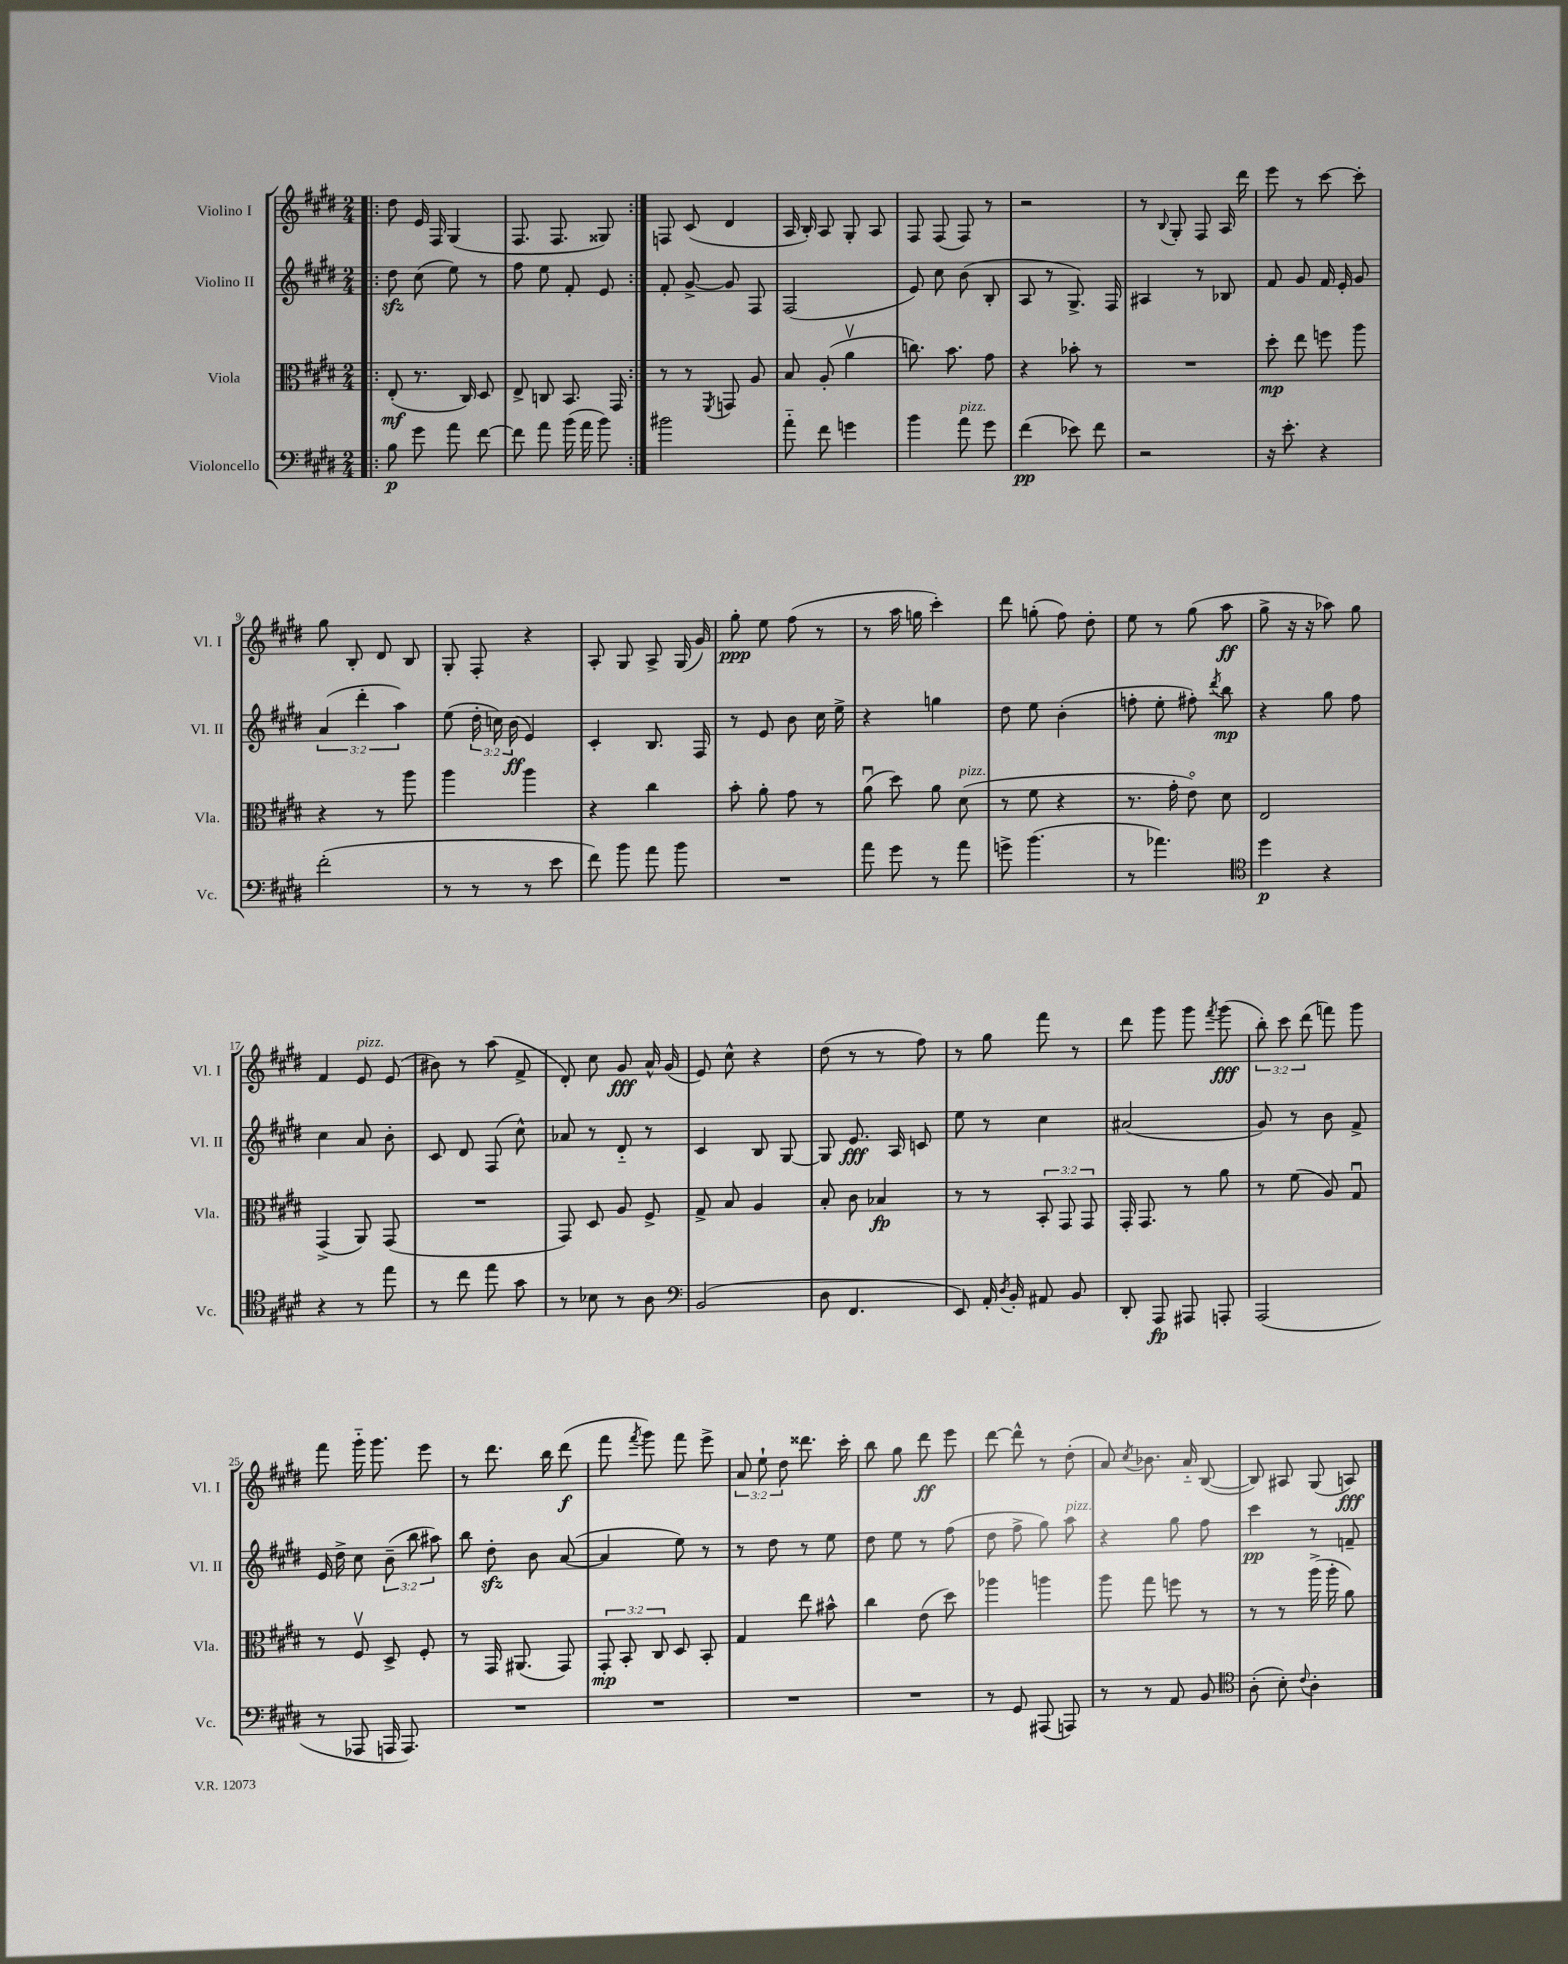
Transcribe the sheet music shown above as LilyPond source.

<<
\new StaffGroup <<
\new Staff = "s0" \with { instrumentName = "Violino I" shortInstrumentName = "Vl. I" } {
    \clef treble \key e \major \numericTimeSignature \time 2/4 \override Staff.TupletNumber.text = #tuplet-number::calc-fraction-text
    \autoBeamOff \repeat volta 2 { \bar ".|:" dis''8 e'16 fis16 gis4( |
    fis8. fis8. gisis8) | }
    f8 cis'8( dis'4 |
    a16 b16-.) a8 gis8-. a8 |
    fis8 fis8( fis8) r8 |
    r2 |
    r8 \appoggiatura { b8 } gis8-. fis8 a16 dis'''16 |
    e'''8 r8 cis'''8~ cis'''8-. |
    gis''8 b8-. dis'8 b8 |
    gis8-. fis8-. r4 |
    a8-. gis8 a8-> gis16( gis'16) |
    gis''8-.\ppp e''8 fis''8( r8 |
    r8 a''16 g''16 cis'''4-.) |
    dis'''8 g''8-.( fis''8) dis''8-. |
    e''8 r8 gis''8( a''8\ff |
    gis''8-> r16 r16 aes''8) gis''8 |
    fis'4 e'8^\markup { \italic "pizz." } e'8( |
    bis'8) r8 a''8( fis'8-> |
    dis'8-.) cis''8 gis'8\fff a'16-^ gis'16( |
    e'8) cis''8-^ r4 |
    dis''8( r8 r8 fis''8) |
    r8 gis''8 fis'''8 r8 |
    dis'''8 gis'''8 gis'''8 \acciaccatura { fis'''8 } gis'''8\fff( |
    \tuplet 3/2 { b''8-.) cis'''8 dis'''8( } f'''8) gis'''8 |
    fis'''8 gis'''16-_ gis'''8. e'''8 |
    r8 dis'''8. b''16 dis'''8\f( |
    fis'''8 \acciaccatura { fis'''8 } gis'''8) fis'''8 e'''8-> |
    \tuplet 3/2 { a'8 e''8-! dis''8 } disis'''8. cis'''16-. |
    b''8 gis''8 dis'''8\ff e'''8 |
    dis'''8~ dis'''8-^ r8 dis''8-.( |
    a'8) \acciaccatura { cis''8 } bes'8. a'16-_ b8~( |
    b8) ais8 gis8( a8\fff) \bar "|." |
}
\new Staff = "s1" \with { instrumentName = "Violino II" shortInstrumentName = "Vl. II" } {
    \clef treble \key e \major \numericTimeSignature \time 2/4 \override Staff.TupletNumber.text = #tuplet-number::calc-fraction-text
    \autoBeamOff \repeat volta 2 { \bar ".|:" dis''8\sfz cis''8( e''8) r8 |
    fis''8 e''8 fis'8-. e'8 | }
    fis'8-. gis'8~-> gis'8 fis8 |
    fis2( |
    e'8) cis''8 b'8( b8-. |
    a8 r8 gis8.->) fis16 |
    ais4 r8 bes8 |
    fis'8 gis'8 fis'16 e'16-. gis'8 |
    \tuplet 3/2 { a'4( dis'''4-. a''4) } |
    e''8( \tuplet 3/2 { dis''16-. c''16) b'16\ff( } e'4) |
    cis'4-. b8. fis16 |
    r8 e'8 b'8 cis''16 e''16-> |
    r4 g''4 |
    dis''8 e''8 b'4-.( |
    f''8-. e''8-. fis''8-.) \acciaccatura { dis'''8 } b''8\mp |
    r4 gis''8 fis''8 |
    cis''4 a'8 b'8-. |
    cis'8 dis'8 fis8( cis''8-^) |
    aes'8 r8 dis'8-_ r8 |
    cis'4 b8 gis8~ |
    gis8 e'8.\fff a16 c'8 |
    e''8 r8 cis''4 |
    ais'2( |
    gis'8) r8 b'8 fis'8-> |
    e'16 dis''16-> cis''8 \tuplet 3/2 { b'8--( b''8 ais''8) } |
    b''8 dis''8-.\sfz b'8 a'8~( |
    a'4 e''8) r8 |
    r8 dis''8 r8 e''8 |
    dis''8 e''8 r8 fis''8( |
    dis''8 fis''8-> gis''8) a''8^\markup { \italic "pizz." } |
    r4 gis''8 fis''8 |
    cis'''4\pp r8 f'8-- \bar "|." |
}
\new Staff = "s2" \with { instrumentName = "Viola" shortInstrumentName = "Vla." } {
    \clef alto \key e \major \numericTimeSignature \time 2/4 \override Staff.TupletNumber.text = #tuplet-number::calc-fraction-text
    \autoBeamOff \repeat volta 2 { \bar ".|:" e8-.\mf( r8. cis16) dis8 |
    e8-> c8 b,8. gis,16 | }
    r8 r8 \acciaccatura { fis,8 } g,8 a8 |
    b8 a8-.( a'4\upbow |
    c''8.) b'8. gis'8 |
    r4 bes'8-. r8 |
    R2 |
    dis''8-.\mp e''8 f''8 a''8 |
    r4 r8 a''8 |
    a''4 a''4 |
    r4 cis''4 |
    b'8-. a'8-. gis'8 r8 |
    a'8\downbow( dis''8) a'8 dis'8^\markup { \italic "pizz." }( |
    r8 fis'8 r4 |
    r8. gis'16-. e'8\flageolet) dis'8 |
    e2 |
    gis,4->( a,8) gis,8( |
    R2 |
    gis,8) dis8 a8 fis8-> |
    gis8-> b8 a4 |
    b8-. cis'8 bes4\fp |
    r8 r8 \tuplet 3/2 { b,8-. gis,8 gis,8 } |
    gis,16-. gis,8. r8 a'8 |
    r8 fis'8( a8) gis8\downbow |
    r8 fis8\upbow dis8-> fis8-. |
    r8 gis,16 ais,8.( gis,8) |
    \tuplet 3/2 { gis,8-.\mp b,8-. cis8 } dis8 b,8-. |
    gis4 e''8 bis'8-^ |
    cis''4 e'8( dis''8) |
    aes''4 a''4 |
    a''8 gis''8 f''8 r8 |
    r8 r8 a''16->( a''16-. a'8) \bar "|." |
}
\new Staff = "s3" \with { instrumentName = "Violoncello" shortInstrumentName = "Vc." } {
    \clef bass \key e \major \numericTimeSignature \time 2/4
    \autoBeamOff \repeat volta 2 { \bar ".|:" b8\p gis'8 a'8 fis'8~ |
    fis'8 a'8 b'16( a'16 b'8) | }
    bis'2 |
    a'8-_ fis'8 g'4 |
    b'4 a'8^\markup { \italic "pizz." } gis'8 |
    fis'4\pp( ees'8) fis'8 |
    r2 |
    r16 e'8.-. r4 |
    fis'2-.( |
    r8 r8 r8 e'8 |
    fis'8) b'8 a'8 b'8 |
    R2 |
    a'8 gis'8 r8 a'8 |
    g'8-> b'4.( |
    r8 aes'4.) |
    \clef tenor dis''4\p r4 |
    r4 r8 e''8 |
    r8 cis''8 e''8 gis'8 |
    r8 bes8 r8 a8 |
    \clef bass b,2( |
    dis8 fis,4. |
    e,8) a,16-. \acciaccatura { dis8 } b,16-. ais,8 b,8 |
    dis,8-. a,,8\fp ais,,8 a,,8-. |
    a,,2( |
    r8 aes,,8 a,,16 a,,8.) |
    R2 |
    R2 |
    R2 |
    R2 |
    r8 gis,8 ais,,8( a,,8) |
    r8 r8 a,8 b,8 |
    \clef tenor a8-.( b8-.) \appoggiatura { cis'8 } a4-. \bar "|." |
}
>>
>>
